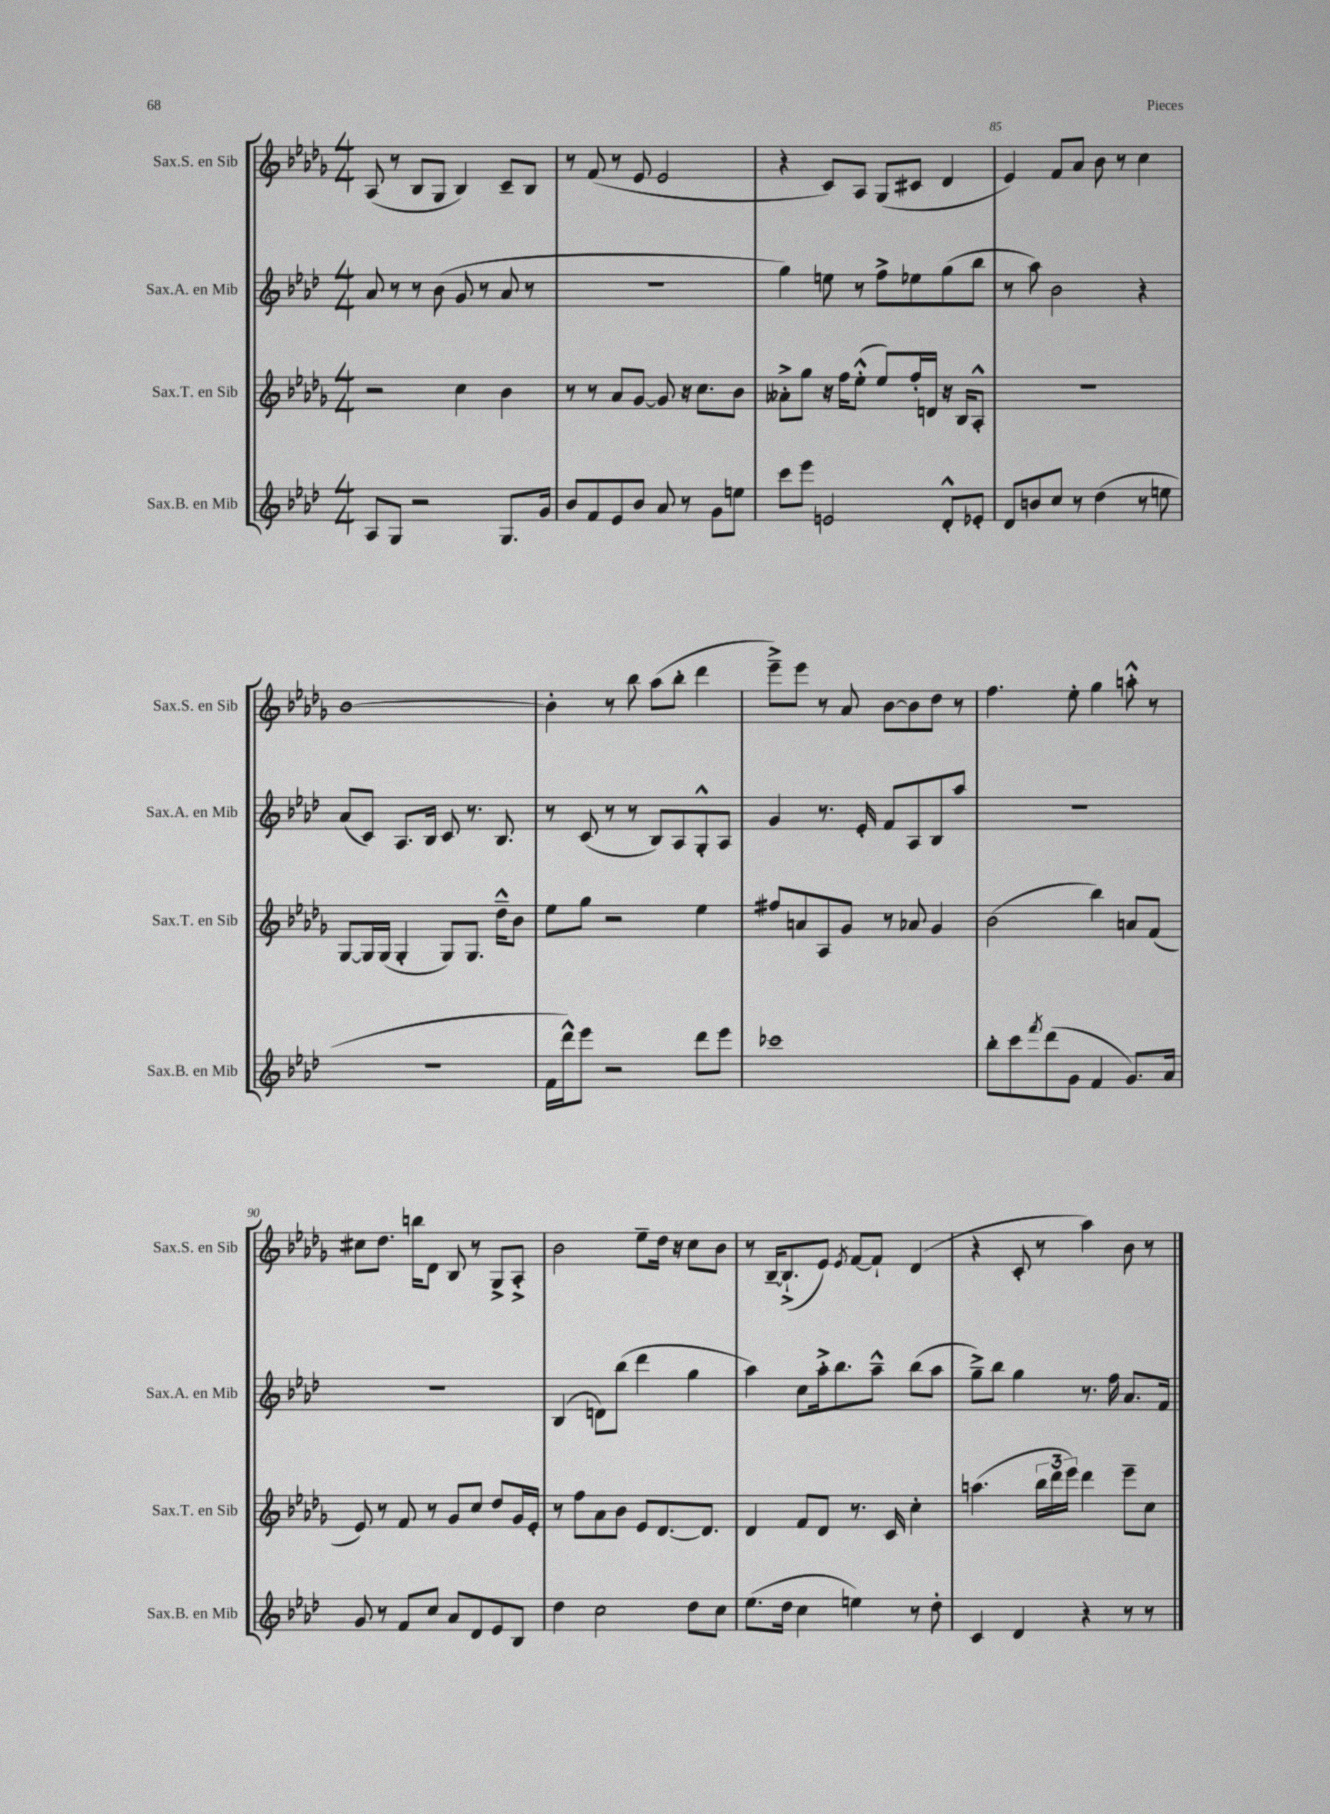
<<
\new StaffGroup <<
\new Staff = "s0" \with { instrumentName = "Sax.S. en Sib" shortInstrumentName = "Sax.S. en Sib" } {
    \clef treble \key des \major \numericTimeSignature \time 4/4
    aes8( r8 bes8 ges8 bes4) c'8-- bes8 |
    r8 f'8( r8 ees'8 ees'2 |
    r4 c'8) aes8 ges8( cis'8 des'4 |
    ees'4) f'8 aes'8 bes'8 r8 c''4 |
    bes'1~ |
    bes'4-. r8 bes''8 aes''8( bes''8-. des'''4 |
    ees'''8--->) ees'''8 r8 aes'8 bes'8~ bes'8 des''8 r8 |
    f''4. ees''8-. ges''4 a''8-.-^ r8 |
    cis''8 des''8. b''16 des'8 bes8 r8 ges8-> aes8-.-> |
    bes'2 ees''8-- des''16 r16 c''8 bes'8 |
    r8 bes16~-- bes8.-!->( ees'8) \acciaccatura { ees'8 } f'8~ f'8-! des'4( |
    r4 c'8-. r8 aes''4) bes'8 r8 \bar "|." |
}
\new Staff = "s1" \with { instrumentName = "Sax.A. en Mib" shortInstrumentName = "Sax.A. en Mib" } {
    \clef treble \key aes \major \numericTimeSignature \time 4/4
    aes'8 r8 r8 bes'8( g'8 r8 aes'8 r8 |
    R1 |
    g''4) e''8 r8 f''8-> ees''8 g''8( bes''8 |
    r8 aes''8) bes'2 r4 |
    aes'8( c'8) aes8. bes16 c'8 r8. bes8. |
    r8 c'8( r8 r8 bes8) aes8 g8-.-^ aes8 |
    g'4 r8. ees'16-. f'8 aes8 bes8 aes''8 |
    R1 |
    R1 |
    bes4( d'8) bes''8( des'''4 g''4 |
    aes''4) c''8 aes''16-.-> bes''8. aes''8---^ bes''8( aes''8 |
    g''8--->) bes''8 g''4 r8. f''16 aes'8. f'16 \bar "|." |
}
\new Staff = "s2" \with { instrumentName = "Sax.T. en Sib" shortInstrumentName = "Sax.T. en Sib" } {
    \clef treble \key des \major \numericTimeSignature \time 4/4
    r2 c''4 bes'4 |
    r8 r8 aes'8 ges'8~ ges'8 r16 c''8. bes'8 |
    aeses'8-.-> ges''8 r16 f''16 ees''8-.-^( ees''8) f''16-. d'16 r16 bes16 aes8-.-^ |
    R1 |
    ges8~ ges16 ges16( ges4-. ges8) ges8. des''16---^ bes'8 |
    ees''8 ges''8 r2 ees''4 |
    fis''8 a'8 aes8 ges'8 r8 aes'8 ges'4 |
    bes'2( bes''4) a'8 f'8( |
    ees'8) r8 f'8 r8 ges'8 c''8 des''8 ges'16 ees'16-. |
    r8 f''8 aes'8 bes'8 ees'8 des'8.~ des'8. |
    des'4 f'8 des'8 r8. c'16 c''4-. |
    a''4.( \tuplet 3/2 { bes''16 des'''16 ees'''16) } des'''4 ees'''8-- c''8 \bar "|." |
}
\new Staff = "s3" \with { instrumentName = "Sax.B. en Mib" shortInstrumentName = "Sax.B. en Mib" } {
    \clef treble \key aes \major \numericTimeSignature \time 4/4
    aes8 g8 r2 g8. g'16 |
    bes'8 f'8 ees'8 bes'8 aes'8 r8 g'8 e''8 |
    c'''8 ees'''8 e'2 des'8-.-^ ees'8-. |
    des'8 b'8 c''8 r8 des''4( r8 e''8 |
    R1 |
    f'16 des'''16-^) ees'''8 r2 des'''8 ees'''8 |
    ces'''1 |
    bes''8-. c'''8 \acciaccatura { f'''8 } des'''8( g'8 f'4 g'8.) aes'16 |
    g'8 r8 f'8 c''8 aes'8 des'8 ees'8 bes8 |
    des''4 c''2 des''8 c''8 |
    ees''8.( des''16 c''4 e''4) r8 des''8-. |
    c'4 des'4 r4 r8 r8 \bar "|." |
}
>>
>>
\layout { \context { \Score currentBarNumber = #82 \override BarNumber.break-visibility = ##(#f #t #t) barNumberVisibility = #(every-nth-bar-number-visible 5) } }
